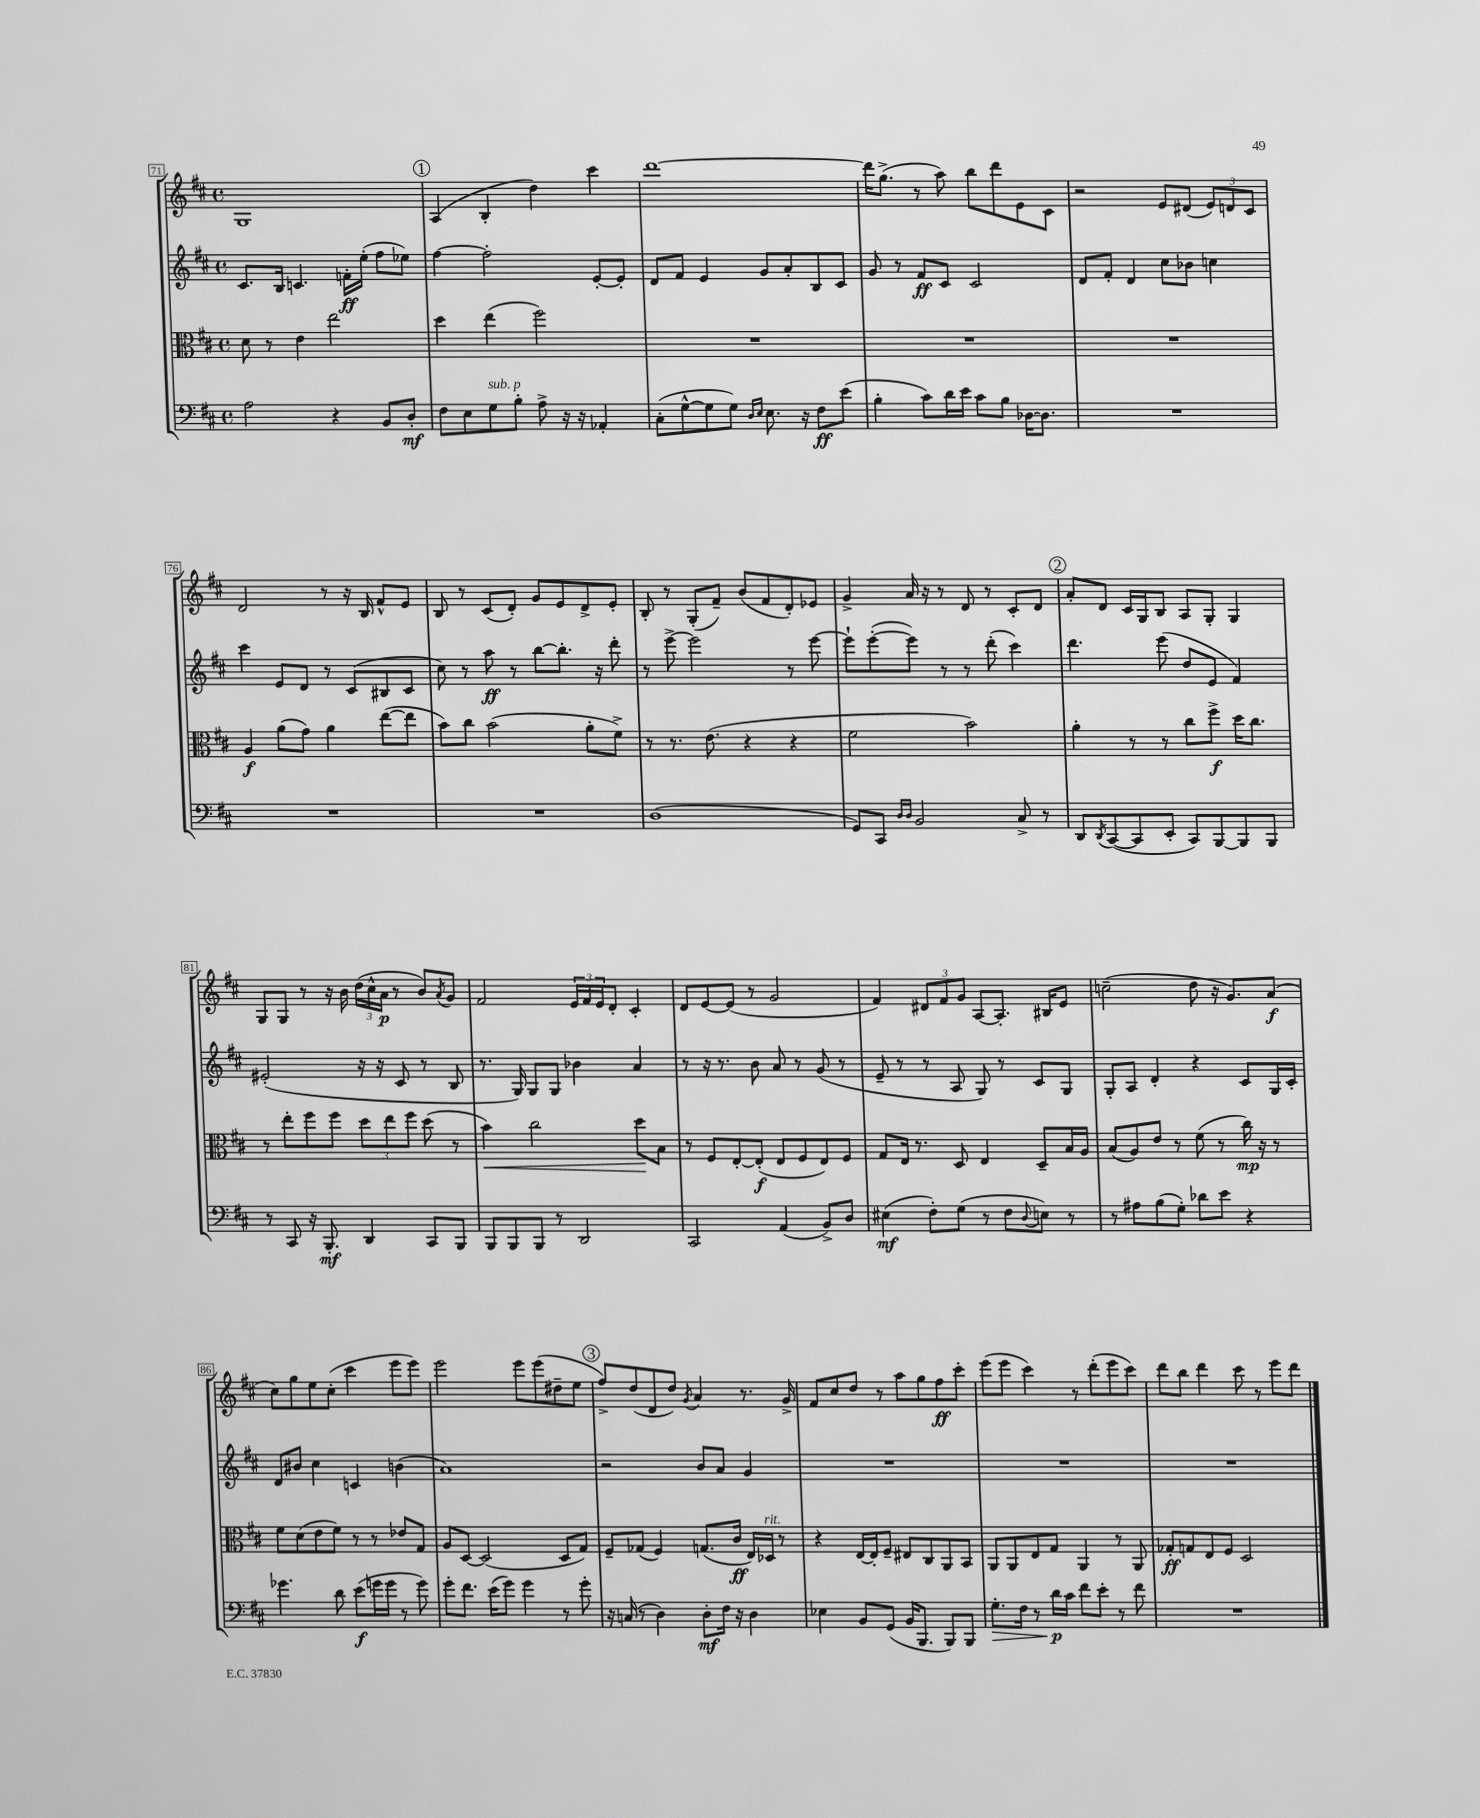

**kern	**dynam	**kern	**dynam	**kern	**dynam	**kern	**dynam
*part4	*part4	*part3	*part3	*part2	*part2	*part1	*part1
*staff4	*staff4	*staff3	*staff3	*staff2	*staff2	*staff1	*staff1
*clefF4	*	*clefC3	*	*clefG2	*	*clefG2	*
*k[f#c#]	*	*k[f#c#]	*	*k[f#c#]	*	*k[f#c#]	*
*M4/4	*	*M4/4	*	*M4/4	*	*M4/4	*
*met(c)	*	*met(c)	*	*met(c)	*	*met(c)	*
=71	=71	=71	=71	=71	=71	=71	=71
2A\	.	8d\	.	8.c#/L	.	1G	.
.	.	8r	.	.	.	.	.
.	.	.	.	16B/Jk	.	.	.
.	.	4e\	.	4.cn/	.	.	.
4r	.	2ee\	.	.	.	.	.
.	.	.	.	16fn'\LL	ff	.	.
.	.	.	.	(16ee'\JJ	.	.	.
8BB/L	.	.	.	8ff#\L	.	.	.
8D'/J	mf	.	.	8ee-X\J)	.	.	.
!!LO:REH:place=s1:t=1
=72	=72	=72	=72	=72	=72	=72	=72
8F#\L	.	4dd\	.	[4ff#\	.	(4A/	.
8E\	.	.	.	.	.	.	.
!LO:TX:a:i:t=sub. p	!	!	!	!	!	!	!
8G\	.	(4ee\	.	2ff#'\]	.	4B'/	.
8B'\J	.	.	.	.	.	.	.
8A^\	.	2ff#\)	.	.	.	4dd\)	.
16r	.	.	.	.	.	.	.
16r	.	.	.	.	.	.	.
4AA-X'/	.	.	.	[8e'/L	.	4ccc#\	.
.	.	.	.	8e'/J]	.	.	.
=73	=73	=73	=73	=73	=73	=73	=73
(8C#'\L	.	1r	.	8d/L	.	[1ddd	.
[8G^^\	.	.	.	8f#/J	.	.	.
8G\]	.	.	.	4e/	.	.	.
8G\J)	.	.	.	.	.	.	.
16qqD/LL	.	.	.	.	.	.	.
16qqE/JJ	.	.	.	.	.	.	.
8.E\	.	.	.	8g/L	.	.	.
.	.	.	.	8a'/	.	.	.
16r	.	.	.	.	.	.	.
8F#\L	ff	.	.	8B/	.	.	.
(8e\J	.	.	.	8c#/J	.	.	.
=74	=74	=74	=74	=74	=74	=74	=74
4B'\	.	1r	.	8g/	.	16ddd\KL]	.
.	.	.	.	.	.	(8.gg^\J	.
.	.	.	.	8r	.	.	.
8c#\L)	.	.	.	8f#/L	ff	8r	.
16d\L	.	.	.	8c#/J	.	8aa\)	.
16e\JJ	.	.	.	.	.	.	.
8c#\L	.	.	.	2c#/	.	8bb\L	.
8B\J	.	.	.	.	.	8ddd\	.
[16D-X\KL	.	.	.	.	.	8e\	.
8.D-\J]	.	.	.	.	.	.	.
.	.	.	.	.	.	8c#\J	.
=75	=75	=75	=75	=75	=75	=75	=75
1r	.	1r	.	8d/L	.	2r	.
.	.	.	.	8f#'/J	.	.	.
.	.	.	.	4d/	.	.	.
.	.	.	.	8cc#\L	.	8e/L	.
.	.	.	.	8b-X\J	.	(8d#X/J	.
.	.	.	.	4ccn\	.	12e/L)	.
.	.	.	.	.	.	12dn/	.
.	.	.	.	.	.	12c#/J	.
!!LO:LB:g=z
=76	=76	=76	=76	=76	=76	=76	=76
1r	.	4A/	f	4ccc#\	.	2d/	.
.	.	(8a\L	.	8e/L	.	.	.
.	.	8g\J)	.	8d/J	.	.	.
.	.	4a\	.	8r	.	8r	.
.	.	.	.	(8c#/L	.	16r	.
.	.	.	.	.	.	16B/	.
.	.	([8ee\L	.	8B#X/	.	8f#^^/L	.
.	.	8ee\J]	.	8c#/J	.	8e/J	.
=77	=77	=77	=77	=77	=77	=77	=77
1r	.	8b\L)	.	8cc#\)	.	8B/	.
.	.	8cc#\J	.	8r	.	8r	.
.	.	(2b\	.	8aa\	ff	(8c#/L	.
.	.	.	.	8r	.	8d'/J)	.
.	.	.	.	[8bb\L	.	8g/L	.
.	.	.	.	8.bb'\J]	.	8e/	.
.	.	8a'\L	.	.	.	8d^/	.
.	.	.	.	16r	.	.	.
.	.	8f#^\J)	.	8ddd'\	.	8e'/J	.
=78	=78	=78	=78	=78	=78	=78	=78
(1D	.	8r	.	8r	.	8B'/	.
.	.	8.r	.	[8eee^\	.	8r	.
.	.	.	.	2eee\]	.	(8G'/L	.
.	.	(8.e\	.	.	.	.	.
.	.	.	.	.	.	8f#~/J)	.
.	.	4r	.	.	.	(8b/L	.
.	.	.	.	.	.	8f#/	.
.	.	4r	.	8r	.	8d'/)	.
.	.	.	.	[8eee\	.	8e-X/J	.
=79	=79	=79	=79	=79	=79	=79	=79
8GG/L)	.	2f#\	.	8eee`\L]	.	4g^/	.
8CC#/J	.	.	.	([8eee'\	.	.	.
16qqD/LL	.	.	.	.	.	.	.
16qqD/JJ	.	.	.	.	.	.	.
2BB/	.	.	.	8eee\J])	.	16a/	.
.	.	.	.	.	.	16r	.
.	.	.	.	8r	.	8r	.
.	.	2b\)	.	8r	.	8d/	.
.	.	.	.	(8ddd'\	.	8r	.
8C#^/	.	.	.	4ccc#\)	.	8c#'/L	.
8r	.	.	.	.	.	8d/J	.
!!LO:REH:place=s1:t=2
=80	=80	=80	=80	=80	=80	=80	=80
8DD/L	.	4a'\	.	4.ddd\	.	8a'/L	.
8qDD/	.	.	.	.	.	.	.
([8CC#/	.	.	.	.	.	8d/J	.
8CC#/]	.	8r	.	.	.	16c#/LL	.
.	.	.	.	.	.	16G/J	.
8EE'/J	.	8r	.	(8eee\	.	8B/J	.
8CC#/L)	.	8cc#\L	.	8dd/L	.	8A/L	.
[8BBB/	.	8ff#^\J	f	8e/J	.	8G'/J	.
8BBB/]	.	16dd\KL	.	4f#/)	.	4G/	.
.	.	8.cc#\J	.	.	.	.	.
8BBB/J	.	.	.	.	.	.	.
!!LO:LB:g=z
=81	=81	=81	=81	=81	=81	=81	=81
8r	.	8r	.	(2e#X'/	.	8G/L	.
8CC#/	.	8ee'\L	.	.	.	8G/J	.
16r	.	8ff#\	.	.	.	8r	.
8.BBB'/	mf	.	.	.	.	.	.
.	.	8ff#\J	.	.	.	16r	.
.	.	.	.	.	.	16b\	.
4DD/	.	12dd\L	.	16r	.	(24dd\LL	.
.	.	.	.	.	.	24cc#^^\	.
.	.	.	.	16r	.	.	.
.	.	12ee\	.	.	.	24a\JJ	p
.	.	.	.	8c#/	.	8r	.
.	.	12ff#\J	.	.	.	.	.
8CC#/L	.	(8dd\	.	8r	.	8b/L)	.
.	.	.	.	.	.	8qa/	.
8BBB/J	.	8r	.	8B/	.	8g/J	.
=82	=82	=82	=82	=82	=82	=82	=82
!	!	!	!LO:HP:b	!	!	!	!
8BBB/L	.	4b\)	<	8.r	.	2f#/	.
8BBB/	.	.	.	.	.	.	.
.	.	.	.	16G/)	.	.	.
8BBB/J	.	2cc#\	.	8G/L	.	.	.
8r	.	.	.	8G/J	.	.	.
2DD/	.	.	.	4b-X\	.	24e/LL	.
.	.	.	.	.	.	24f#/	.
.	.	.	.	.	.	24e/J	.
.	.	.	.	.	.	8d'/J	.
.	.	8dd\L	.	4a/	.	4c#'/	.
.	.	8B\J	[	.	.	.	.
=83	=83	=83	=83	=83	=83	=83	=83
2CC#/	.	8r	.	8r	.	8d/L	.
.	.	8F#/L	.	16r	.	[8e/	.
.	.	.	.	8.r	.	.	.
.	.	[8E'/	.	.	.	(8e/J]	.
.	.	(8E'/J]	f	8b\	.	8r	.
(4AA/	.	8E/L	.	8a/	.	2g/	.
.	.	8F#/	.	8r	.	.	.
8BB^/L)	.	8E/)	.	(8g/	.	.	.
8D/J	.	8F#/J	.	8r	.	.	.
=84	=84	=84	=84	=84	=84	=84	=84
(4E#X\	mf	8G/L	.	8e~/	.	4f#/)	.
.	.	16E/Jk	.	8r	.	.	.
.	.	8.r	.	.	.	.	.
8F#'\L)	.	.	.	8r	.	12d#X/L	.
.	.	.	.	.	.	12f#/	.
(8G\J	.	8D/	.	8A/	.	.	.
.	.	.	.	.	.	12g/J	.
8r	.	4E/	.	8G/)	.	[8A/L	.
8F#\L	.	.	.	8r	.	8.A'/J]	.
8qqD/	.	.	.	.	.	.	.
8En\J)	.	8D~/L	.	8c#/L	.	.	.
.	.	.	.	.	.	16B#X/KL	.
8r	.	16B/L	.	8G/J	.	8e/J	.
.	.	16A/JJ	.	.	.	.	.
=85	=85	=85	=85	=85	=85	=85	=85
8r	.	(8B/L	.	8G'/L	.	(2ccn~\	.
8A#X\L	.	8A/)	.	8A/J	.	.	.
(8B\	.	8e/J	.	4d'/	.	.	.
8G'\J)	.	8r	.	.	.	.	.
8d-X\L	.	(8f#\	.	4r	.	8dd\	.
8e\J	.	8r	.	.	.	16r	.
.	.	.	.	.	.	8.g/L)	.
4r	.	16cc#\)	mp	8c#/L	.	.	.
.	.	16r	.	.	.	.	.
.	.	8r	.	16G/L	.	(8a/J	f
.	.	.	.	16c#'/JJ	.	.	.
!!LO:LB:g=z
=86	=86	=86	=86	=86	=86	=86	=86
4.g-X\	.	8f#\L	.	8d/L	.	8cc#\L)	.
.	.	(8d\	.	8b#X/J	.	8gg\	.
.	.	8e\	.	4cc#\	.	8ee\	.
8d\	.	8f#\J)	.	.	.	(8cc#'\J	.
(8e\L	f	8r	.	4cn/	.	4ccc#\	.
16gn\L	.	8r	.	.	.	.	.
16g\JJ	.	.	.	.	.	.	.
8r	.	8e-X/L	.	(4bn\	.	8eee\L	.
8g\)	.	8G/J	.	.	.	8eee\J)	.
=87	=87	=87	=87	=87	=87	=87	=87
8g'\L	.	8A/L	.	1a)	.	2eee\	.
8.f#\J	.	[8D/J	.	.	.	.	.
.	.	(2D/]	.	.	.	.	.
(16e\KL	.	.	.	.	.	.	.
8g\J)	.	.	.	.	.	.	.
4g\	.	.	.	.	.	8eee\L	.
.	.	.	.	.	.	(8eee\	.
8r	.	8D/L	.	.	.	8dd#X~\	.
8g'\	.	8G/J)	.	.	.	8ee\J	.
!!LO:REH:place=s1:t=3
=88	=88	=88	=88	=88	=88	=88	=88
16r	.	8F#~/L	.	2r	.	8ff#^/L)	.
(16Cn/	.	.	.	.	.	.	.
8r	.	(8G-X/J	.	.	.	(8dd/	.
4D\)	.	4F#/)	.	.	.	8d/	.
.	.	.	.	.	.	8dd/J)	.
.	.	.	.	.	.	8qg/	.
8D'\L	mf	(8.Gn/L	.	8b/L	.	4a/	.
16F#\Jk	.	.	.	8a/J	.	.	.
16r	.	16c#/Jk	ff	.	.	.	.
4D\	.	16E/LL)	.	4g/	.	8.r	.
!	!	!LO:TX:a:i:t=rit.	!	!	!	!	!
.	.	16D-X/JJ	.	.	.	.	.
.	.	8r	.	.	.	.	.
.	.	.	.	.	.	16g^/	.
=89	=89	=89	=89	=89	=89	=89	=89
4E-X\	.	4r	.	1r	.	8f#/L	.
.	.	.	.	.	.	8cc#/	.
8BB/L	.	[16E/LL	.	.	.	8dd/J	.
.	.	16E'/J]	.	.	.	.	.
(8GG/J	.	8F#~/J	.	.	.	8r	.
16BB/KL	.	8E#X/L	.	.	.	8aa\L	.
8.BBB/J	.	.	.	.	.	.	.
.	.	8C#/	.	.	.	8gg\	.
8BBB/L)	.	8AA/	.	.	.	8ff#\	ff
8BBB/J	.	8BB/J	.	.	.	8ccc#'\J	.
=90	=90	=90	=90	=90	=90	=90	=90
!	!LO:HP:b	!	!	!	!	!	!
8.G'\L	>	8AA/L	.	1r	.	(8eee\L	.
.	.	8AA/	.	.	.	8eee\J	.
16F#\Jk	.	.	.	.	.	.	.
8r	.	8E/	.	.	.	4ccc#\)	.
16d\LL	p	8G/J	.	.	.	.	.
16c#\JJ	]	.	.	.	.	.	.
8f#\L	.	4AA/	.	.	.	8r	.
8e'\J	.	.	.	.	.	(8ddd'\L	.
8r	.	8r	.	.	.	8eee\	.
8f#\	.	8AA/	.	.	.	8ccc#\J)	.
=91	=91	=91	=91	=91	=91	=91	=91
1r	.	8G-X'/L	ff	1r	.	8ddd\L	.
.	.	8Gn/	.	.	.	8bb\J	.
.	.	8E/	.	.	.	4ddd\	.
.	.	8F#/J	.	.	.	.	.
.	.	2D/	.	.	.	8ccc#\	.
.	.	.	.	.	.	8r	.
.	.	.	.	.	.	8eee\L	.
.	.	.	.	.	.	8ddd\J	.
==	==	==	==	==	==	==	==
*-	*-	*-	*-	*-	*-	*-	*-
